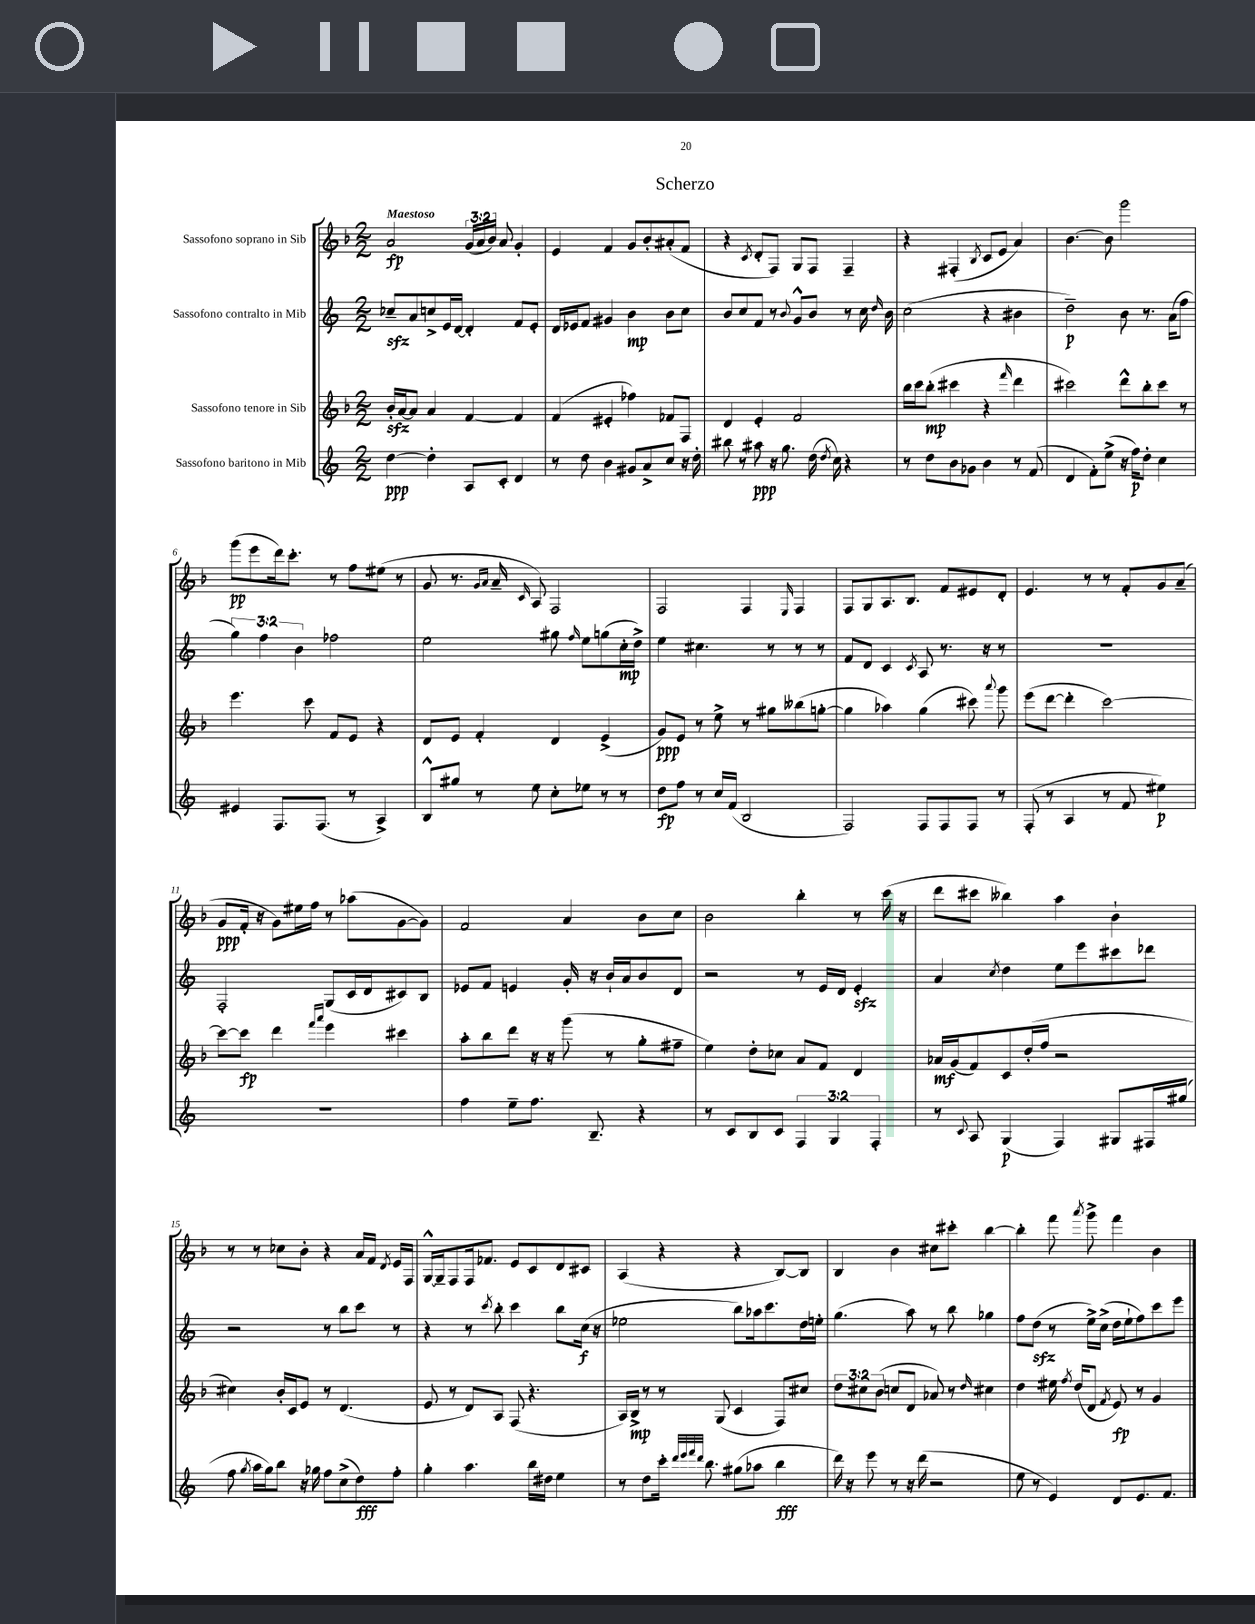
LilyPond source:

\header { title = "Scherzo" }
<<
\new StaffGroup <<
\new Staff = "s0" \with { instrumentName = "Sassofono soprano in Sib" } {
    \clef treble \key f \major \numericTimeSignature \time 2/2 \override Staff.TupletNumber.text = #tuplet-number::calc-fraction-text \tempo "Maestoso"
    \autoBeamOff a'2\fp \tuplet 3/2 { g'16[( a'16 bes'16]) } a'8 g'4-. |
    e'4 f'4 g'8[ bes'8-. ais'8-.( f'8] |
    r4 \acciaccatura { c'8 } d'8[-. f8]) g8[ f8] f4-- |
    r4 fis4-.( \acciaccatura { bes8 } c'8[ e'8] a'4) |
    bes'4.~ bes'8 g'''2 |
    g'''8[\pp( e'''8 d'''16) c'''8.]-. r8 f''8[ eis''8]( r8 |
    g'8 r8. \grace { g'16[ a'16] } a'16-- \grace { c'16 } a8) f2 |
    f2 f4 \grace { e16 } f4 |
    f8[ g8 a8. bes8.] f'8[ eis'8 d'8]-. |
    e'4. r8 r8 f'8[-. g'8 a'8]--( |
    g'8[\ppp f'16]-. r16 g'8[) eis''16 f''16] r8 aes''8[( g'8~ g'8]) |
    f'2 a'4 bes'8[ c''8] |
    bes'2 bes''4-. r8 c'''16( r16 |
    d'''8[ cis'''8] beses''4) a''4 bes'4-! |
    r8 r8 ces''8[ bes'8]-. r4 a'16[ f'16] \acciaccatura { d'8 } e'16[ f16] |
    g16[~-^ g16-- f8 f16 fes'8.] e'8[ c'8 d'8 cis'8] |
    a4( r4 r4 bes8[~) bes8] |
    bes4 bes'4 cis''8[ cis'''8]-. bes''4~ |
    bes''4-. f'''8 \acciaccatura { a'''8 } g'''8-> f'''4 bes'4 \bar "|." |
}
\new Staff = "s1" \with { instrumentName = "Sassofono contralto in Mib" } {
    \clef treble \key c \major \numericTimeSignature \time 2/2 \override Staff.TupletNumber.text = #tuplet-number::calc-fraction-text
    \autoBeamOff ces''8[--\sfz a'8 c''8-> e'16 d'16]~ d'4-. f'8[ e'8]-. |
    d'16[ ees'16 f'8] gis'4 b'4\mp b'8[ c''8] |
    b'8[ c''8 f'8] r8 \appoggiatura { b'8 } g'8[-^ b'8] r8 c''16 \grace { d''16 } b'16 |
    c''2( r4 bis'4 |
    d''2--\p) b'8 r8. a'16[( f''8] |
    \tuplet 3/2 { g''4) f''4 b'4 } fes''2 |
    e''2 gis''8 \grace { f''16 } e''8[ g''8( c''16-.\mp d''16]->) |
    e''4 cis''4. r8 r8 r8 |
    f'8[ d'8] c'4 \acciaccatura { c'8 } a8 r8. r16 r8 |
    R1 |
    f2-. g8[( c'16 d'16 cis'8) b8] |
    ees'8[ f'8] e'4 g'16-. r16 b'16[-! a'16 b'8 d'8] |
    r2 r8 e'16[ d'16] e'4-.\sfz |
    a'4 \acciaccatura { c''8 } d''4 e''8[ e'''8 cis'''8 des'''8] |
    r2 r8 b''8[ c'''8] r8 |
    r4 r8 \acciaccatura { c'''8 } b''8-. c'''4 b''8[ c''16]\f( r16 |
    ees''2 b''8[) aes''16 c'''8. d''16 e''16]-. |
    g''4.( a''8) r8 b''8 ges''4 |
    f''8[ d''8]\sfz( r8 e''16[->) c''16]->( d''16[ e''16-! f''8) c'''8 e'''8] \bar "|." |
}
\new Staff = "s2" \with { instrumentName = "Sassofono tenore in Sib" } {
    \clef treble \key f \major \numericTimeSignature \time 2/2 \override Staff.TupletNumber.text = #tuplet-number::calc-fraction-text
    \autoBeamOff bes'16[-.\sfz a'16~ a'8] a'4 f'4~ f'4 |
    f'4( eis'4-. fes''4) fes'8[ f8] |
    d'4 e'4-. f'2 |
    bes''16[ c'''16 bes''8]-.\mp( cis'''4 r4 \grace { f'''16 } d'''4 |
    cis'''2) d'''8[-^ bes''8-. cis'''8] r8 |
    e'''4. c'''8 f'8[ e'8] r4 |
    d'8[ e'8] f'4-. d'4 e'4->( |
    g'8[\ppp) e'8] r8 e''8-> r8 gis''8[ beses''8( g''8]~-. |
    g''4 aes''4) g''4( cis'''8) \appoggiatura { a'''8 } g'''8 |
    e'''8[( d'''8]~ d'''4-. c'''2~) |
    c'''8[~ c'''8]\fp d'''4 \grace { f'''16[ a'''16] } e'''4 cis'''4 |
    a''8[-. bes''8 d'''8] r16 r16 g'''8( r8 g''8[-. fis''8]-- |
    e''4) d''8[-. ces''8] a'8[ f'8] d'4 |
    aes'16[\mf g'16( f'8) c'8 d''16-.( f''16] r2 |
    cis''4) bes'16[-. c'16 e'8] r8 d'4.( |
    e'8 r8 d'8[) a8] f8( r4. |
    a16[) bes16]->\mp r8 r8 g8( c'4 f8[) cis''8] |
    \tuplet 3/2 { d''8[ cis''8 bes'8]( } c''8[ d'8] aes'8) r8 \grace { d''16 } cis''4 |
    d''4 eis''16 \acciaccatura { f''8 } d''16[( d'8] \acciaccatura { f'8 } e'8\fp) r8 g'4 \bar "|." |
}
\new Staff = "s3" \with { instrumentName = "Sassofono baritono in Mib" } {
    \clef treble \key c \major \numericTimeSignature \time 2/2 \override Staff.TupletNumber.text = #tuplet-number::calc-fraction-text
    \autoBeamOff d''4~\ppp d''4-. a8[ c'8]-. d'4 |
    r8 d''8 b'4 gis'8[ a'8-> c''8] r16 d''16-. |
    bis''8 r8 ais''8\ppp r16 g''8. d''16( \acciaccatura { d''8 } c''16) r4 |
    r8 d''8[ b'8 ges'8] b'4 r8 f'8( |
    d'4 f'8[-.) e''8]->( r16 f''16[\p) d''8]-. c''4 |
    eis'4 f8.[ f8.]( r8 a4->) |
    b8[-^ gis''8] r8 e''8 c''8[-. ees''8] r8 r8 |
    d''8[\fp f''8] r8 c''16[ f'16]( b2 |
    f2) f8[ f8 f8] r8 |
    f8-.( r8 a4 r8 f'8 eis''4\p) |
    R1 |
    f''4 e''8[-- f''8.] b8.-- r4 |
    r8 c'8[ b8 c'8] \tuplet 3/2 { f4 g4 f4-. } |
    r8 \appoggiatura { c'8 } a8 g4\p( f4) gis8[ fis16 gis''16]( |
    f''8 \acciaccatura { g''8 } a''16[ g''16) b''8] r16 ges''16 f''8[ c''8->( d''8\fff) f''8]-. |
    g''4-. a''4. b''16[ dis''16] e''4 |
    r8 d''8[ c'''16]-. \grace { d'''32[ e'''32 f'''32 d'''32] } b''8. gis''8[( aes''8] b''4\fff |
    d'''16) r16 e'''8 r8 r16 d'''16( r2 |
    e''8 r8 e'4) d'8[ e'8. f'8.] \bar "|." |
}
>>
>>
